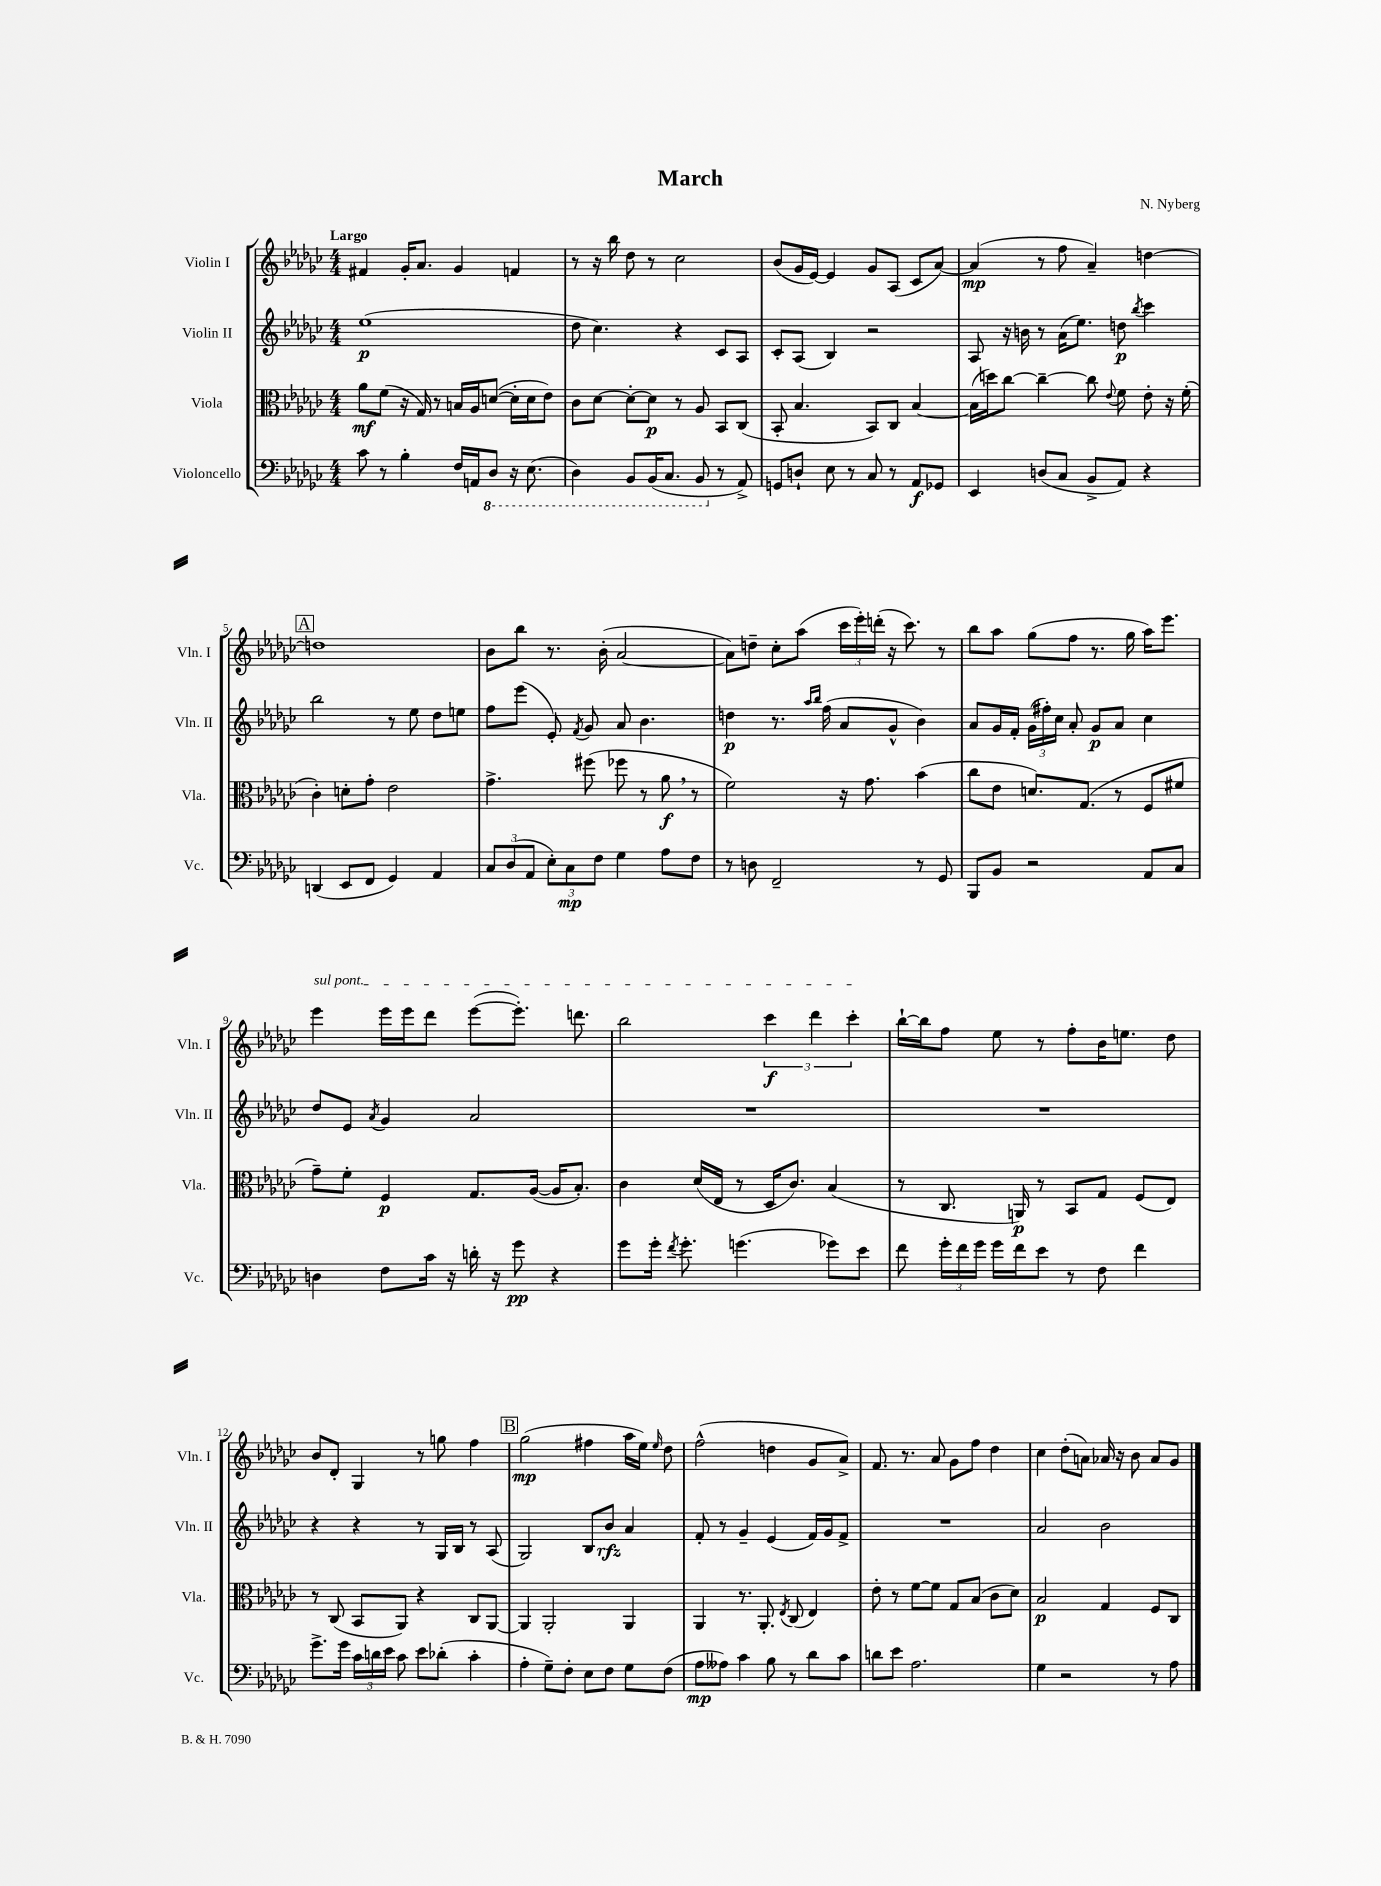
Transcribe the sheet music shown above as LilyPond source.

\header { title = "March" composer = "N. Nyberg" }
<<
\new StaffGroup <<
\new Staff = "s0" \with { instrumentName = "Violin I" shortInstrumentName = "Vln. I" } {
    \clef treble \key ges \major \numericTimeSignature \time 4/4 \tempo "Largo"
    \autoBeamOff fis'4 ges'16[-. aes'8.] ges'4 f'4 |
    r8 r16 bes''16 des''8 r8 ces''2 |
    bes'8[( ges'16 ees'16]~) ees'4 ges'8[ aes8]( ces'8[ aes'8]~) |
    aes'4\mp( r8 f''8 aes'4--) d''4~ |
    \mark \markup { \box "A" } d''1 |
    bes'8[ bes''8] r8. bes'16-.( aes'2~ |
    aes'8[) d''8]-- ces''8[-. aes''8]( \tuplet 3/2 { ces'''16[ ees'''16-.) d'''16]-.( } r16 ces'''8.) r8 |
    bes''8[ aes''8] ges''8[( f''8] r8. ges''16 aes''16[) ees'''8.] |
    \once \override TextSpanner.bound-details.left.text = \markup { \italic "sul pont." } ees'''4\startTextSpan ees'''16[ ees'''16 des'''8] ees'''8[~( ees'''8.]-.) d'''8. |
    bes''2 \tuplet 3/2 { ces'''4\f des'''4 ces'''4-.\stopTextSpan } |
    bes''16[~-! bes''16 f''8] ees''8 r8 f''8[-. bes'16 e''8.] des''8 |
    bes'8[ des'8]-. ges4 r8 g''8 f''4 |
    \mark \markup { \box "B" } ges''2\mp( fis''4 aes''16[ ees''16]) \grace { ees''16 } des''8 |
    f''2-^( d''4 ges'8[ aes'8]->) |
    f'8. r8. aes'8 ges'8[ f''8] des''4 |
    ces''4 des''8[-.( a'8]) aes'16 r16 bes'8 aes'8[ ges'8] \bar "|." |
}
\new Staff = "s1" \with { instrumentName = "Violin II" shortInstrumentName = "Vln. II" } {
    \clef treble \key ges \major \numericTimeSignature \time 4/4
    \autoBeamOff ees''1\p( |
    des''8 ces''4.) r4 ces'8[ aes8] |
    ces'8[-. aes8]( bes4) r2 |
    aes8 r16 b'16 r8 aes'16[( ees''8.]) d''8\p \acciaccatura { bes''8 } ces'''4 |
    \mark \markup { \box "A" } bes''2 r8 ees''8 des''8[ e''8] |
    f''8[ ees'''8]( ees'8-.) \acciaccatura { f'8 } ges'8 aes'8 bes'4. |
    d''4\p r8. \grace { aes''16[ bes''16] } f''16( aes'8[ ges'8]-^ bes'4) |
    aes'8[ ges'16 f'16]-. \tuplet 3/2 { ges'16[( fis''16-.) ces''16] } aes'8-. ges'8[\p aes'8] ces''4 |
    des''8[ ees'8] \acciaccatura { aes'8 } ges'4 aes'2 |
    R1 |
    R1 |
    r4 r4 r8 ges16[ bes16] r8 aes8( |
    \mark \markup { \box "B" } ges2) bes8[ bes'8]\rfz aes'4 |
    f'8-. r8 ges'4-- ees'4( f'16[) ges'16 f'8]-> |
    R1 |
    aes'2 bes'2 \bar "|." |
}
\new Staff = "s2" \with { instrumentName = "Viola" shortInstrumentName = "Vla." } {
    \clef alto \key ges \major \numericTimeSignature \time 4/4
    \autoBeamOff aes'8[\mf f'8]( r16 ges16) r8 b16[ aes16 d'8]~( d'16[-. d'16 ees'8]) |
    ces'8[ des'8]~ des'8[~-. des'8]\p r8 aes8 bes,8[ ces8]( |
    bes,8-. bes4. bes,8[) ces8] bes4~ |
    bes16[( d''16) ces''8]~ ces''4~-- ces''8 \appoggiatura { ees'8 } f'8 ees'8-. r16 f'16-.( |
    \mark \markup { \box "A" } ces'4-.) d'8[-. ges'8]-. ees'2 |
    ges'4.-> fis''8( fes''8 r8 aes'8\f \breathe r8 |
    f'2) r16 ges'8. bes'4( |
    ces''8[ ees'8] d'8.[) ges8.]( r8 f8[ fis'8] |
    ges'8[--) f'8]-. f4\p ges8.[ aes16]~( aes16[ bes8.]-.) |
    ces'4 des'16[( ees16] r8 des16[ ces'8.]) bes4( |
    r8 ces8. a,16\p) r8 bes,8[ ges8] f8[( ees8]) |
    r8 ces8( bes,8[ aes,8]) r4 ces8[ aes,8]~ |
    \mark \markup { \box "B" } aes,4 aes,2-. aes,4 |
    aes,4 r8. aes,8.-. \acciaccatura { ees8 } ces8( ees4) |
    ees'8-. r8 f'8[~ f'8] ges8[ bes8]( ces'8[ des'8]) |
    bes2\p ges4 f8[ ces8] \bar "|." |
}
\new Staff = "s3" \with { instrumentName = "Violoncello" shortInstrumentName = "Vc." } {
    \clef bass \key ges \major \numericTimeSignature \time 4/4
    \autoBeamOff ces'8 r8 bes4-. f16[ a,16 \ottava #-1 des,8] r16 ees,8.( |
    des,4) bes,,8[ bes,,16( ces,8.] bes,,8 \ottava #0 r8 aes,8->) |
    g,8[ d8]-! ees8 r8 ces8 r8 aes,8[\f ges,8] |
    ees,4 d8[( ces8] bes,8[-> aes,8]) r4 |
    \mark \markup { \box "A" } d,4( ees,8[ f,8] ges,4) aes,4 |
    \tuplet 3/2 { ces8[ des8( aes,8] } \tuplet 3/2 { ees8[-.) ces8\mp f8] } ges4 aes8[ f8] |
    r8 d8 f,2-- r8 ges,8 |
    bes,,8[ bes,8] r2 aes,8[ ces8] |
    d4 f8[ ces'16] r16 d'16-. r16 ges'8\pp r4 |
    ges'8[ ges'16]-. \acciaccatura { f'8 } ges'8.-. g'4.( ges'8[) ees'8] |
    f'8 \tuplet 3/2 { ges'16[-. f'16 ges'16] } ges'16[ f'16 ees'8] r8 f8 f'4 |
    ges'8.[-> ges'16] \tuplet 3/2 { ces'16[ d'16 ees'16] } ces'8 ees'8[ des'8]-.( ces'4-. |
    \mark \markup { \box "B" } aes4-. ges8[--) f8]-. ees8[ f8] ges8[ f8]( |
    aes8[\mp aeses8]) ces'4 bes8 r8 des'8[ ces'8] |
    d'8[ ees'8] aes2. |
    ges4 r2 r8 aes8 \bar "|." |
}
>>
>>
